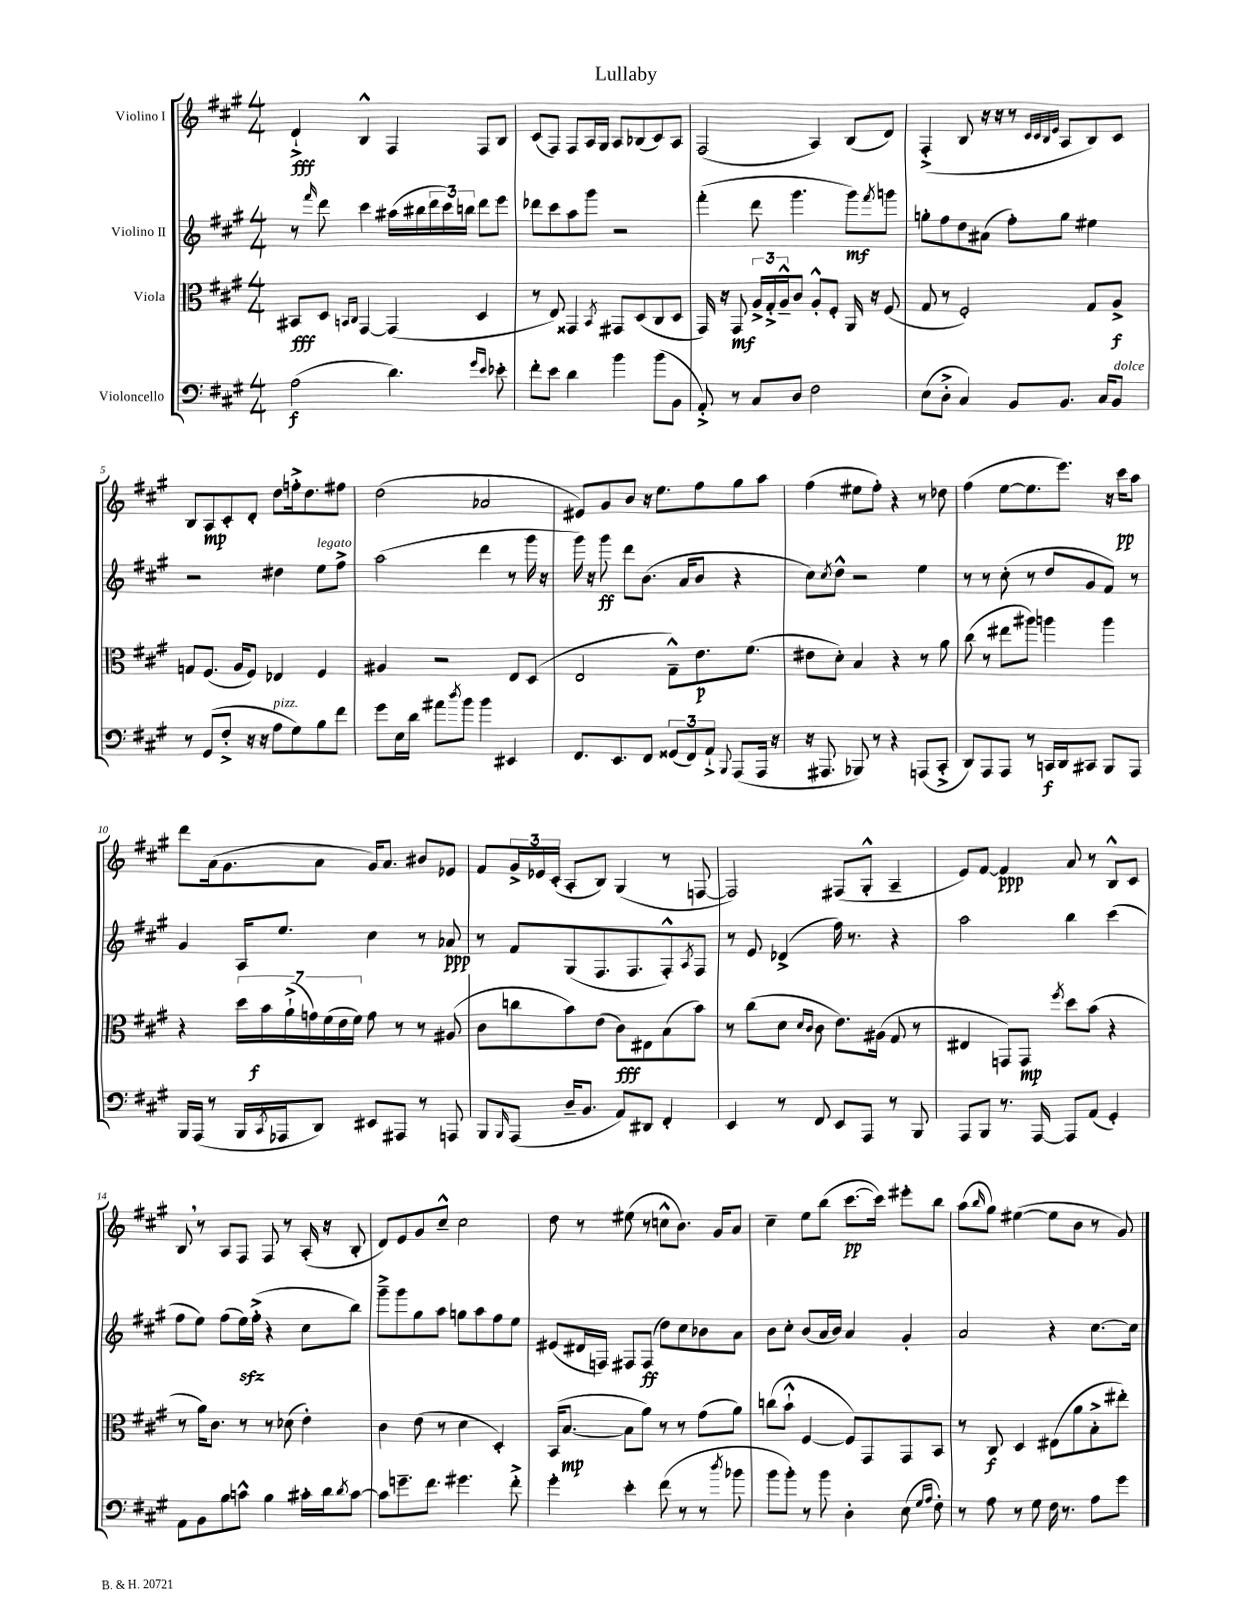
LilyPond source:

\header { title = "Lullaby" }
<<
\new StaffGroup <<
\new Staff = "s0" \with { instrumentName = "Violino I" } {
    \clef treble \key a \major \numericTimeSignature \time 4/4
    d'4-!->\fff b4-^ fis4 fis8 b8 |
    cis'8( fis8) fis8 a16 gis16 a8 bes8( cis'8) a8 |
    fis2( a4) b8( d'8) |
    fis4-.->( b8 r16 r16 r8 \grace { cis'32 cis'32 b32 e'32 } a8 b8) cis'8 |
    b8 a8\mp cis'8-. d'8-. d''8 f''16-.-> d''8. fis''8 |
    d''2( aes'2 |
    eis'8) gis'8 b'8 r16 e''8. fis''8 gis''8 a''8 |
    fis''4( eis''8 fis''8-.) r4 r8 des''8 |
    fis''4( e''8~ e''8. e'''8.) r16 cis'''16\pp a''8 |
    d'''8 a'16( gis'8. a'8 gis'16) a'8. bis'8 ees'8 |
    fis'8 \tuplet 3/2 { gis'16-> ees'16 cis'16-.( } a8-. b8) gis4( r8 f8~ |
    f2) fis8( gis8-.-^ a4-- |
    e'8) fis'8~ fis'4\ppp a'8 r8 b8-^ cis'8 |
    b8 \breathe r8 a8 fis8 fis8 r8 a16-.( r16 b8-. |
    d'8) e'8 gis'8 cis''8---^ cis''2 |
    d''8 r8 eis''8( r8 c''8-^ b'8.) gis'16 a'8 |
    cis''4-- e''8 b''8( cis'''8.~\pp cis'''16) eis'''8-. b''8 |
    a''8( \grace { b''16 } gis''8) eis''4~( eis''8 b'8 r8 gis'8) \bar "|." |
}
\new Staff = "s1" \with { instrumentName = "Violino II" } {
    \clef treble \key a \major \numericTimeSignature \time 4/4
    r8 \grace { fis'''16 } d'''8 cis'''4 ais''16( bis''16 \tuplet 3/2 { d'''16 cis'''16) b''16 } d'''8 e'''8 |
    des'''8 cis'''8 a''8 gis'''8 r2 |
    fis'''4-.( d'''8 gis'''4. gis'''8\mf) \acciaccatura { fis'''8 } g'''8 |
    g''8-. fis''8 d''8 ais'8( fis''8-.) g''8 eis''4 |
    r2 dis''4 e''8^\markup { \italic "legato" } fis''8-> |
    a''2( d'''4 r8 gis'''16 r16 |
    gis'''16) r16 gis'''8\ff d'''8 b'8.( a'16 b'8 r4 |
    cis''8) \acciaccatura { cis''8 } d''8-^ r2 e''4 |
    r8 r8 cis''8-.( r8 d''8 gis'8 fis'8) r8 |
    gis'4 a16 e''8. cis''4 r8 aes'8\ppp |
    r8 fis'8 gis8( fis8. fis8. fis8-.-^) \acciaccatura { a8 } fis8 |
    r8 e'8 des'4->( fis''16) r8. r4 |
    a''2 b''4 cis'''4( |
    fis''8 e''8) fis''8( e''16\sfz) fis''16-.->( r4 cis''8 b''8) |
    gis'''8---> gis'''8 gis''8 a''8 g''8 a''8 fis''8 e''8 |
    eis'8( dis'16 f16) fis8 fis8\ff( d''8) cis''8 bes'8 a'8 |
    b'8 cis''8-. b'8( a'16 b'16) a'4 gis'4-. |
    a'2 r4 cis''8.~ cis''16 \bar "|." |
}
\new Staff = "s2" \with { instrumentName = "Viola" } {
    \clef alto \key a \major \numericTimeSignature \time 4/4
    bis,8\fff d8 \grace { b,16 cis16 } gis,4~ gis,4( d4 |
    r8 e8) gisis,4 \acciaccatura { b,8 } gis,8 d8( cis8 d8 |
    gis,16) r16 gis,8\mf \tuplet 3/2 { a16-> gis16-.-> a16---^ } cis'8 a8-.-^ fis8-. a,16 r16 fis8( |
    gis8 r8 fis2-.) gis8 a8->\f |
    g8 fis8.( a16 fis8) ees4 fis4 |
    ais4 r2 e8 d8( |
    e2 gis8---^) e'8.\p fis'8.( |
    eis'8 d'8-.) b4 r4 r8 a'8 |
    cis''8( r8 eis''8 ais''8) a''4 a''4 |
    r4 \tuplet 7/4 { d''16 b'16\f a'16-!->( g'16) fis'16( e'16 fis'16) } g'8 r8 r8 ais8( |
    cis'8 c''8 b'8) e'8( cis'8\fff) eis8 b8( b'8) |
    r8 cis''8( d'8 \grace { d'16 cis'16 } cis'8 e'8.) ais16( gis8 r8 |
    eis4 g,8) g,8\mp \acciaccatura { fis''8 } d''8 b'8( r4 |
    r8 a'16) cis'8. r8 r8 des'8( e'4-.) |
    cis'4 e'8( r8 d'4 d4-.) |
    b,16( b8.~\mp b8 a'8) r8 r8 gis'8( a'8) |
    c''8( b'8-!-^ fis4~ fis8) gis,8 gis,8 b,8 |
    r8 cis8\f d4 eis8( a'8 b8-.-> eis''8-.) \bar "|." |
}
\new Staff = "s3" \with { instrumentName = "Violoncello" } {
    \clef bass \key a \major \numericTimeSignature \time 4/4
    a2\f( d'4.) \grace { gis'16 e'16 } ees'8-. |
    fis'8-. e'8 d'4 b'4 b'8( b,8 |
    a,8-.->) r8 cis8 d8 fis2 |
    e8( d8-.-> cis4) b,8 b,8. cis16 b,8^\markup { \italic "dolce" } |
    r8 gis,8( fis8-.-> r16 r16 a8^\markup { \italic "pizz." } gis8) b8 fis'8 |
    gis'8 e16 d'16 ais'8 \acciaccatura { d''8 } b'8 b'4 eis,4 |
    fis,8. e,8. fis,8 \tuplet 3/2 { gisis,8( fis,8) a,8-!-> } \appoggiatura { b,,8 } a,,8( a,,16 r16 |
    r16 ais,,8. bes,,8) r8 r4 a,,8( cis,8-.-> |
    d,8) a,,8 a,,8 r8 c,16\f d,16 cis,8 b,,8 a,,8 |
    b,,16 a,,16( r8 b,,16 \acciaccatura { cis,8 } aes,,16 d,8) eis,8 ais,,8 r8 a,,8 |
    b,,8 \grace { b,,16 } a,,8( d16-- b,8. a,8) dis,8 fis,4-. |
    e,4 r8 fis,8 e,8 a,,8 r8 b,,8 |
    a,,8 b,,8 r8. a,,16~ a,,8 a,8( gis,4-.) |
    a,8 b,8 b8 c'8-^ b4 cis'16-. d'16 \acciaccatura { d'8 } cis'8~ |
    cis'8 g'8.-- fis'8. gis'4. fis'8-.-> |
    gis'4-. e'4-. fis'8( r8 r8 \acciaccatura { d''8 } bes'8 |
    b'8 b'8-.) r8 b'8 d4-. e8( \grace { gis16 a16 } fis8-.) |
    r8 a8 r8 gis8 fis16 r8. a8 gis'8 \bar "|." |
}
>>
>>
